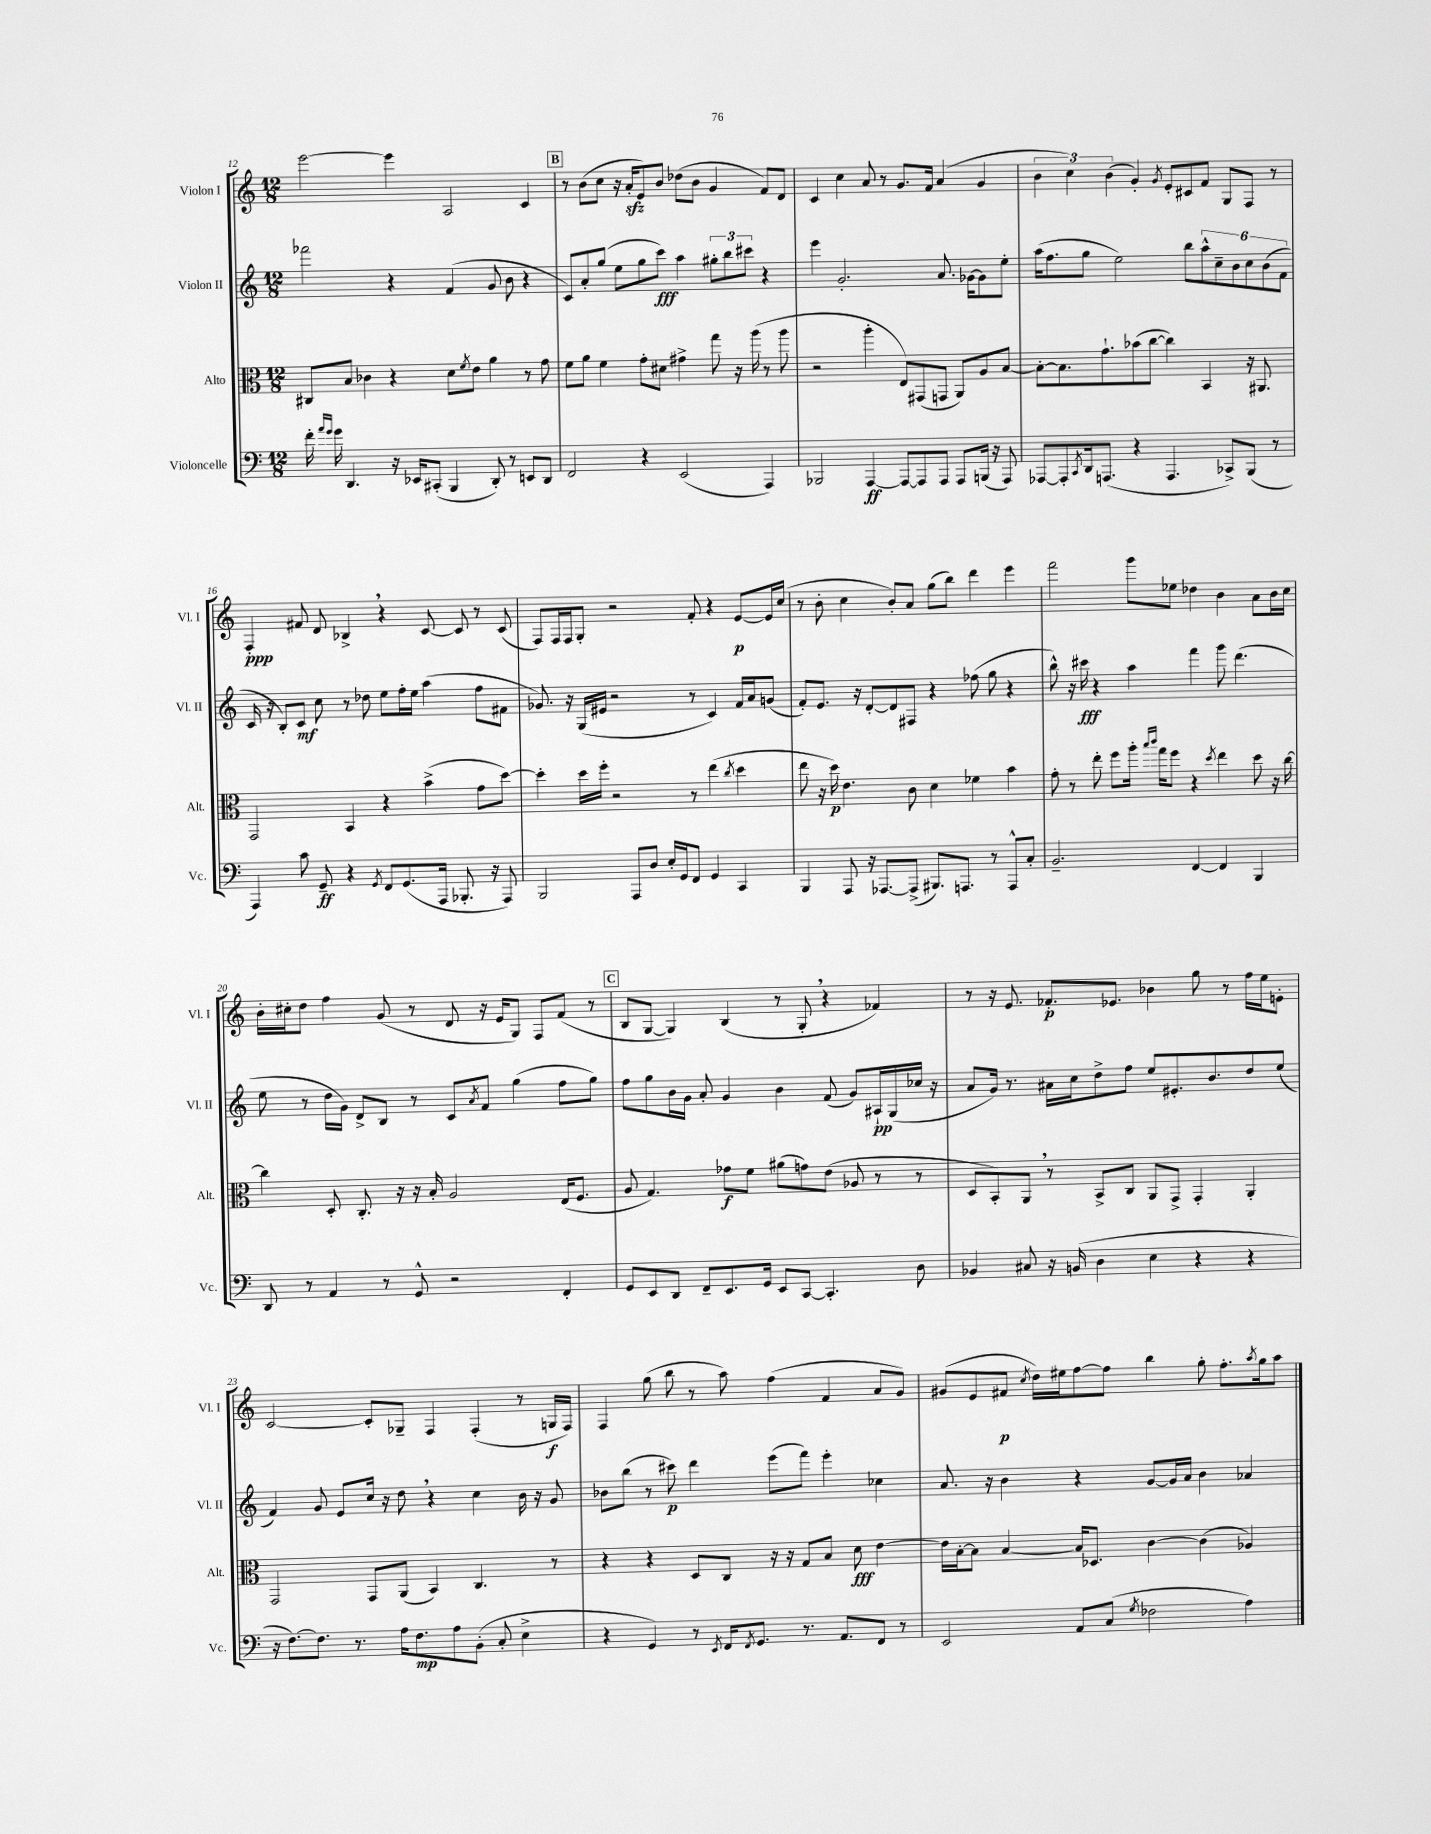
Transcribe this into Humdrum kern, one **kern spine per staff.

**kern	**dynam	**kern	**dynam	**kern	**dynam	**kern	**dynam
*part4	*part4	*part3	*part3	*part2	*part2	*part1	*part1
*staff4	*staff4	*staff3	*staff3	*staff2	*staff2	*staff1	*staff1
*I"Violoncelle	*	*I"Alto	*	*I"Violon II	*	*I"Violon I	*
*I'Vc.	*	*I'Alt.	*	*I'Vl. II	*	*I'Vl. I	*
*clefF4	*	*clefC3	*	*clefG2	*	*clefG2	*
*k[]	*	*k[]	*	*k[]	*	*k[]	*
*M12/8	*	*M12/8	*	*M12/8	*	*M12/8	*
=12	=12	=12	=12	=12	=12	=12	=12
16f'\	.	8C#X/L	.	2fff-X\	.	[2eee\	.
16qqa/LL	.	.	.	.	.	.	.
16qqg/JJ	.	.	.	.	.	.	.
16g\	.	.	.	.	.	.	.
4.DD/	.	8B/J	.	.	.	.	.
.	.	4c-X\	.	.	.	.	.
16r	.	4r	.	4r	.	4eee\]	.
16EE-X/KL	.	.	.	.	.	.	.
(8CC#X'/J	.	.	.	.	.	.	.
4BBB/	.	8d\L	.	(4f/	.	2A/	.
.	.	8qf/	.	.	.	.	.
.	.	8e\J	.	.	.	.	.
8DD'/)	.	4a\	.	8g/	.	.	.
8r	.	.	.	8b\	.	.	.
8EEn/L	.	8r	.	4r	.	4c/	.
8DD/J	.	8g\	.	.	.	.	.
!!LO:REH:place=s1:t=B
=13	=13	=13	=13	=13	=13	=13	=13
2FF/	.	8f\L	.	8c/L)	.	8r	.
.	.	8a\J	.	8a'/	.	(8b\L	.
.	.	4f\	.	(8gg/J	.	8cc\J	.
.	.	.	.	8ee\L	.	16r	.
.	.	.	.	.	.	16azz'/KL	.
4r	.	8g'\L	.	8gg\	.	8e/)	.
.	.	8d#X\J	.	8ccc\J)	fff	8b/J	.
(2EE/	.	4g#X^\	.	4aa\	.	(8dd-X\L	.
.	.	.	.	.	.	8b\J	.
.	.	8gg\	.	12gg#X'\L	.	4g/	.
.	.	.	.	12bb\	.	.	.
.	.	16r	.	.	.	.	.
.	.	.	.	12ccc#X\J	.	.	.
.	.	(16aa\	.	.	.	.	.
4AAA/)	.	8r	.	4r	.	8f/L)	.
.	.	8aa\	.	.	.	8d/J	.
=14	=14	=14	=14	=14	=14	=14	=14
2BBB-X/	.	2r	.	4eee\	.	4c/	.
.	.	.	.	2.g'/	.	4cc\	.
[4AAA/	ff	4aa'\	.	.	.	8a/	.
.	.	.	.	.	.	8r	.
8AAA/L_	.	8E/L)	.	.	.	8.g/L	.
8AAA/]	.	(8GG#X/	.	.	.	.	.
.	.	.	.	.	.	16f/Jk	.
8AAA/J	.	8GGn/J	.	8.a/	.	(4a/	.
8AAA/L	.	8AA/L)	.	.	.	.	.
.	.	.	.	[16g-X\KL	.	.	.
(16BBBn/Jk	.	8A/	.	8g-\]	.	4g/	.
16r	.	.	.	.	.	.	.
8AAA/)	.	[8B/J	.	8ee'\J	.	.	.
=15	=15	=15	=15	=15	=15	=15	=15
[8AAA-X/L	.	8B'\L_	.	(16aa\KL	.	6b\	.
.	.	.	.	8.ff\	.	.	.
8AAA-'/]	.	8.B\]	.	.	.	.	.
.	.	.	.	.	.	6cc\)	.
8qCC/	.	.	.	.	.	.	.
16DD/k	.	.	.	8gg\J	.	.	.
(8.AAAn/J	.	8.g`\	.	.	.	.	.
.	.	.	.	.	.	(6b\	.
.	.	.	.	2ee\)	.	.	.
4r	.	(8b-X\	.	.	.	4g'/)	.
.	.	[8cc\J	.	.	.	.	.
.	.	.	.	.	.	8qg/	.
4.AAA/	.	4cc\])	.	.	.	8e'/L	.
.	.	.	.	8bb\L	.	8c#X/	.
.	.	4BB/	.	12aa^^\	.	8f/J	.
.	.	.	.	12cc~\	.	.	.
8CC-X^/L)	.	.	.	.	.	8G/L	.
.	.	.	.	12b\	.	.	.
(8BBB/J	.	16r	.	12cc\	.	8F/J	.
.	.	8.AA#X/	.	.	.	.	.
.	.	.	.	(12b\	.	.	.
8r	.	.	.	.	.	8r	.
.	.	.	.	12f\J	.	.	.
!!LO:LB:g=z
=16	=16	=16	=16	=16	=16	=16	=16
4AAA/)	.	2GG/	.	16c/	.	4F'/	ppp
.	.	.	.	16r	.	.	.
.	.	.	.	8B'/L)	.	.	.
8c\	.	.	.	8c/J	mf	8f#X/	.
8GG~/	ff	.	.	8cc\	.	8d/	.
4r	.	4BB/	.	8r	.	4B-X^,/	.
.	.	.	.	8dd-X\	.	.	.
8qGG/	.	.	.	.	.	.	.
8FF/L	.	4r	.	8ee\L	.	4r	.
(8.GG/	.	.	.	16ff'\L	.	.	.
.	.	.	.	16ee\JJ	.	.	.
.	.	(4b^\	.	(4aa\	.	[8c/	.
16AAA/Jk	.	.	.	.	.	.	.
8.BBB-X'/	.	.	.	.	.	8c/]	.
.	.	8g\L	.	8ff\L	.	8r	.
16r	.	.	.	.	.	.	.
8AAA/)	.	[8dd\J)	.	8f#X\J	.	(8c/	.
=17	=17	=17	=17	=17	=17	=17	=17
2BBB/	.	4dd'\]	.	8.g-X/)	.	8F/L)	.
.	.	.	.	.	.	16F/L	.
.	.	.	.	16r	.	16F/J	.
.	.	16dd\LL	.	(16G/LL	.	8G'/J	.
.	.	16ff'\JJ	.	16e#X/JJ	.	.	.
.	.	2r	.	2r	.	2r	.
8AAA/L	.	.	.	.	.	.	.
8D/J	.	.	.	.	.	.	.
16E'/LL	.	.	.	.	.	.	.
16GG/J	.	.	.	.	.	.	.
8FF/J	.	8r	.	8r	.	8f'/	.
4GG/	.	(4ee\	.	4c/)	.	4r	.
.	.	8qcc/	.	.	.	.	.
4CC/	.	4dd\	.	16f/LL	.	[8e/L	p
.	.	.	.	16a/J	.	.	.
.	.	.	.	(8gn/J	.	16e/L]	.
.	.	.	.	.	.	(16cc/JJ	.
=18	=18	=18	=18	=18	=18	=18	=18
4BBB/	.	8ee\	.	8f'/L)	.	8r	.
.	.	16r	.	8.e/J	.	8b'\	.
.	.	16dd\)	p	.	.	.	.
8AAA/	.	4.e\	.	.	.	4cc\	.
.	.	.	.	16r	.	.	.
16r	.	.	.	[8d'/L	.	.	.
[8.AAA-X/L	.	.	.	.	.	.	.
.	.	.	.	8d/]	.	8b'/L)	.
(8AAA-^/J]	.	8c\	.	8F#X/J	.	8a/J	.
8.BBB#X/L)	.	4d\	.	4r	.	(8gg\L	.
.	.	.	.	.	.	8bb\J)	.
8.AAAn/J	.	.	.	.	.	.	.
.	.	4f-X\	.	(8ff-X\	.	4ddd\	.
8r	.	.	.	8gg\	.	.	.
8AAA^^/L	.	4b\	.	4r	.	4eee\	.
8C'/J	.	.	.	.	.	.	.
=19	=19	=19	=19	=19	=19	=19	=19
2.BB~/	.	8g'\	.	8bb^^\)	.	2fff\	.
.	.	8r	.	16r	.	.	.
.	.	.	.	16ccc#X\	fff	.	.
.	.	8ee'\	.	4r	.	.	.
.	.	8ff\L	.	.	.	.	.
.	.	16aa'\Jk	.	4aa\	.	8ggg\L	.
.	.	16qqbb/LL	.	.	.	.	.
.	.	16qqccc/JJ	.	.	.	.	.
.	.	16gg\KL	.	.	.	.	.
.	.	8ff\J	.	.	.	8ee-X\J	.
[4FF/	.	4r	.	4fff\	.	4dd-X\	.
.	.	8qdd/	.	.	.	.	.
4FF/]	.	4ee\	.	8ggg\	.	4b\	.
.	.	.	.	(4.ddd\	.	.	.
4BBB/	.	8dd\	.	.	.	8a\L	.
.	.	16r	.	.	.	16b\L	.
.	.	[16cc\	.	.	.	16cc\JJ	.
!!LO:LB:g=z
=20	=20	=20	=20	=20	=20	=20	=20
8DD/	.	4cc\]	.	8ee\	.	16b'\LL	.
.	.	.	.	.	.	16cc#X'\J	.
8r	.	.	.	8r	.	8dd\J	.
4AA/	.	8D'/	.	16dd\LL	.	4ff\	.
.	.	.	.	16g\JJ)	.	.	.
.	.	8.C'/	.	8d^/L	.	.	.
8r	.	.	.	8B/J	.	(8g/	.
.	.	16r	.	.	.	.	.
8GG^^/	.	16r	.	8r	.	8r	.
.	.	16B'/	.	.	.	.	.
2r	.	2A/	.	8c/L	.	8d/	.
.	.	.	.	8qa/	.	.	.
.	.	.	.	8f/J	.	16r	.
.	.	.	.	.	.	16e/KL	.
.	.	.	.	(4gg\	.	8G/J)	.
.	.	.	.	.	.	8F/L	.
4FF'/	.	(16E/KL	.	8ff\L	.	(8f/J	.
.	.	8.F/J	.	.	.	.	.
.	.	.	.	8gg\J)	.	8r	.
!!LO:REH:place=s1:t=C
=21	=21	=21	=21	=21	=21	=21	=21
8GG/L	.	8A/	.	8ff\L	.	8B/L	.
8EE/	.	4.G/)	.	8gg\	.	[8G/J	.
8DD/J	.	.	.	16b\L	.	4G/])	.
.	.	.	.	16g\JJ	.	.	.
8FF~/L	.	.	.	8a'/	.	.	.
8.EE/	.	8g-X\L	f	4g/	.	(4B/	.
.	.	8f\J	.	.	.	.	.
16GG/Jk	.	.	.	.	.	.	.
8EE/L	.	(8a#X\L	.	4b\	.	8r	.
[8CC/J	.	8gn\)	.	.	.	8G',/	.
4.CC'/]	.	(8e\J	.	(8f/	.	4r	.
.	.	8A-X/	.	8g/L)	.	.	.
.	.	8r	.	16A#X`/L	pp	4f-X/)	.
.	.	.	.	(16G/	.	.	.
8D\	.	8r	.	16cc-X/JJ	.	.	.
.	.	.	.	16r	.	.	.
=22	=22	=22	=22	=22	=22	=22	=22
4BB-X/	.	8D/L	.	8a/L	.	8r	.
.	.	8BB'/)	.	16g/Jk)	.	16r	.
.	.	.	.	8.r	.	8.e/	.
8C#X/	.	8AA,/J	.	.	.	.	.
16r	.	8r	.	16a#X\LL	.	8.f-X'/L	p
(16BBn/	.	.	.	16cc\J	.	.	.
4D\	.	8BB^/L	.	8dd^\	.	.	.
.	.	.	.	.	.	8.e-X/J	.
.	.	8C/J	.	8ff\J	.	.	.
4E\	.	8AA/L	.	8ee/L	.	4b-X\	.
.	.	8GG^/J	.	8.e#X'/	.	.	.
4r	.	4GG'/	.	.	.	8gg\	.
.	.	.	.	8.b/	.	.	.
.	.	.	.	.	.	8r	.
4r	.	4AA'/	.	8dd/	.	16ff\LL	.
.	.	.	.	.	.	16ee\J	.
.	.	.	.	(8ee/J	.	8en'\J	.
!!LO:LB:g=z
=23	=23	=23	=23	=23	=23	=23	=23
16r	.	2GG/	.	4f/)	.	[2c/	.
[8.F\L)	.	.	.	.	.	.	.
8.F\J]	.	.	.	8g/	.	.	.
.	.	.	.	8e/L	.	.	.
8.r	.	.	.	.	.	.	.
.	.	8GG/L	.	16cc/Jk	.	8c'/L]	.
.	.	.	.	16r	.	.	.
16A\KL	.	(8AA/J	.	8dd,\	.	8G-X~/J	.
8.F\	mp	.	.	.	.	.	.
.	.	4BB/)	.	4r	.	4F/	.
8A\	.	.	.	.	.	.	.
(8BB'\J	.	4.C/	.	4cc\	.	(4F'/	.
8C'/	.	.	.	.	.	.	.
4E^\	.	.	.	16b\	.	8r	.
.	.	.	.	16r	.	.	.
.	.	8r	.	8g/	.	16Gn/LL	f
.	.	.	.	.	.	16F/JJ)	.
=24	=24	=24	=24	=24	=24	=24	=24
4r	.	4r	.	8b-X\L	.	4F/	.
.	.	.	.	(8bb\J	.	.	.
4GG/)	.	4r	.	8r	.	(8gg\	.
.	.	.	.	8ccc#X\)	p	8bb\	.
8r	.	8D/L	.	4ddd\	.	8r	.
8qEE/	.	.	.	.	.	.	.
16FF/KL	.	8C/J	.	.	.	8aa\)	.
8qFF/	.	.	.	.	.	.	.
8.GG/J	.	.	.	.	.	.	.
.	.	16r	.	(8eee\L	.	(4ff\	.
.	.	16r	.	.	.	.	.
8.r	.	8G/L	.	8fff\J)	.	.	.
.	.	8B/J	.	4eee'\	.	4f/	.
8.AA/L	.	.	.	.	.	.	.
.	.	8d\	fff	.	.	.	.
8FF/J	.	[4e\	.	4cc-X\	.	8a/L	.
8r	.	.	.	.	.	8g/J)	.
=25	=25	=25	=25	=25	=25	=25	=25
2EE/	.	16e\LL]	.	8.a/	.	(8g#X/L	.
.	.	[16B'\J	.	.	.	.	.
.	.	8B\J]	.	.	.	8e/	.
.	.	.	.	16r	.	.	.
.	.	[4B/	.	4b\	.	8f#X/J	p
.	.	.	.	.	.	8qcc/	.
.	.	.	.	.	.	16dd\LL)	.
.	.	.	.	.	.	16ee#X\J	.
8AA/L	.	16B/KL]	.	4r	.	[8ff\	.
.	.	8.D-X/J	.	.	.	.	.
(8C/J	.	.	.	.	.	8ff\J]	.
8qG/	.	.	.	.	.	.	.
2F-X\	.	[4c\	.	[8g/L	.	4bb\	.
.	.	.	.	16g/L]	.	.	.
.	.	.	.	16a/JJ	.	.	.
.	.	(4c\]	.	4b\	.	8gg'\	.
.	.	.	.	.	.	8.ff'\L	.
4A\)	.	4A-X/)	.	4a-X/	.	.	.
.	.	.	.	.	.	8qaa/	.
.	.	.	.	.	.	16gg\k	.
.	.	.	.	.	.	8aa\J	.
==	==	==	==	==	==	==	==
*-	*-	*-	*-	*-	*-	*-	*-
